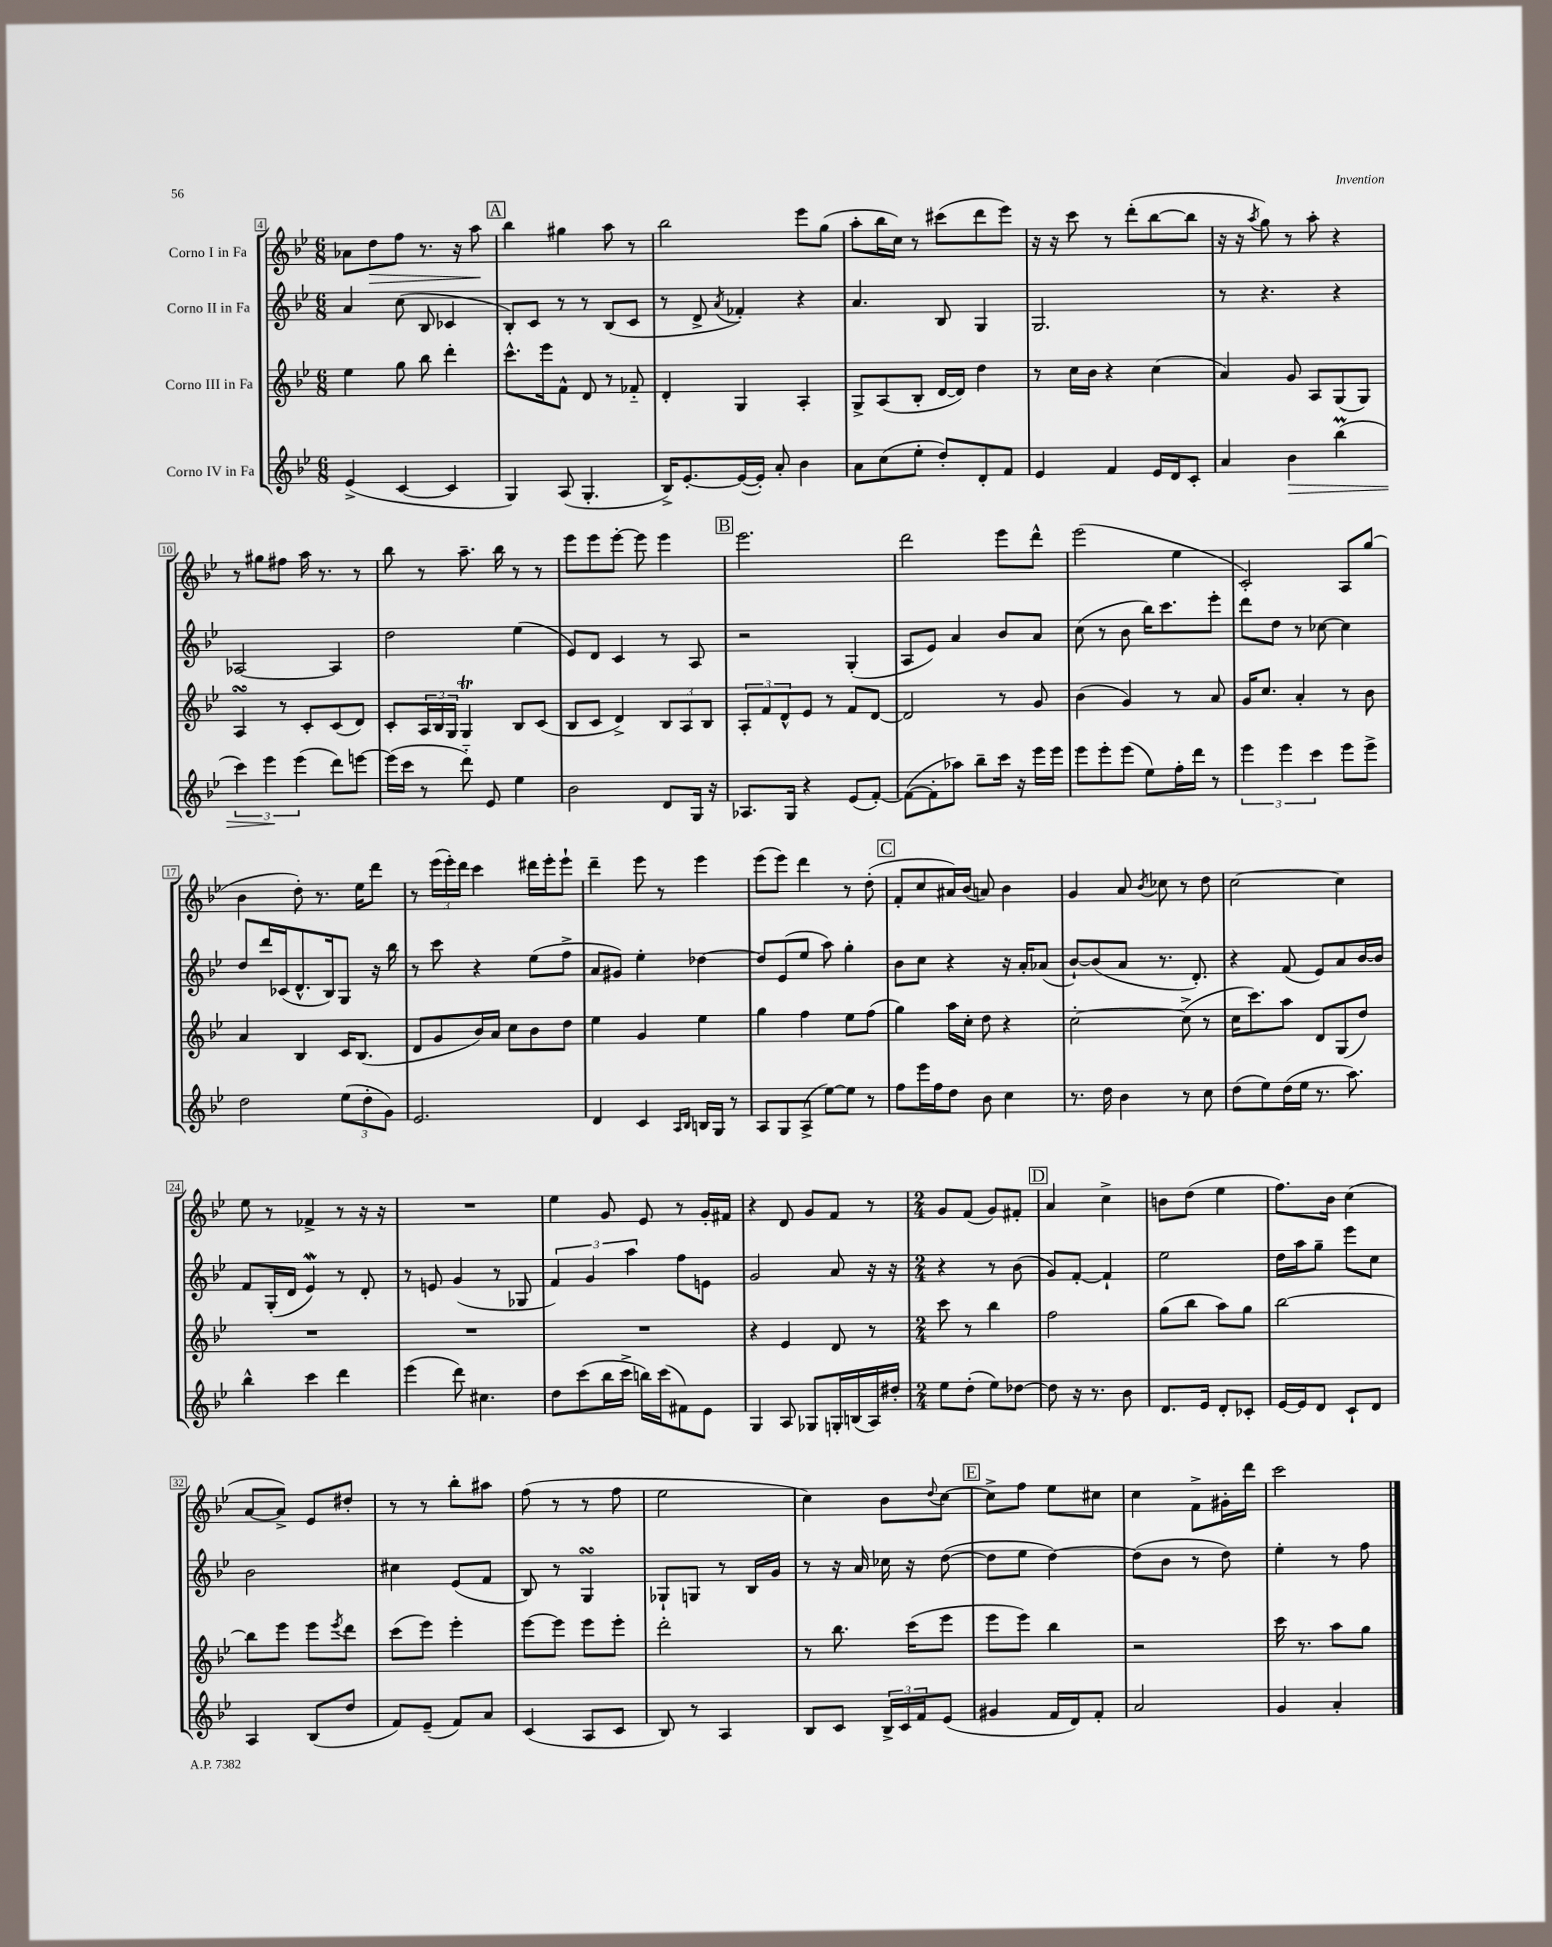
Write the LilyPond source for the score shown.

<<
\new StaffGroup <<
\new Staff = "s0" \with { instrumentName = "Corno I in Fa" } {
    \clef treble \key bes \major \numericTimeSignature \time 6/8
    aes'8 d''8\> f''8 r8. r16 a''8\! |
    \mark \markup { \box "A" } bes''4 gis''4 a''8 r8 |
    bes''2 ees'''8 g''8( |
    a''8-. bes''16 c''16) r8 cis'''8( d'''8 ees'''8) |
    r16 r16 c'''8 r8 d'''8-.( bes''8~ bes''8 |
    r16 r16 \acciaccatura { a''8 } g''8) r8 a''8-. r4 |
    r8 gis''8 fis''8 a''16 r8. r8 |
    bes''8 r8 a''8.-- bes''16 r8 r8 |
    ees'''8 ees'''8 ees'''8~-. ees'''8 ees'''4 |
    \mark \markup { \box "B" } ees'''2. |
    d'''2 ees'''8 d'''8-^ |
    ees'''2( ees''4 |
    c'2-.) a8 g''8( |
    bes'4 d''8-.) r8. ees''16 d'''8 |
    r8 \tuplet 3/2 { ees'''16( ees'''16-.) d'''16 } c'''4 dis'''16 ees'''16-. ees'''8-! |
    d'''4-- ees'''8 r8 ees'''4 |
    ees'''8( ees'''8) d'''4 r8 d''8-.( |
    \mark \markup { \box "C" } f'8-. c''8 ais'16) bes'16( a'8) bes'4 |
    g'4 a'8 \acciaccatura { bes'8 } ces''8 r8 d''8 |
    c''2~ c''4 |
    ees''8 r8 fes'4-> r8 r16 r16 |
    R2. |
    ees''4 g'8 ees'8 r8 g'16-. fis'16 |
    r4 d'8 g'8 f'8 r8 |
    \numericTimeSignature \time 2/4 g'8 f'8( g'8) fis'8-. |
    \mark \markup { \box "D" } a'4 c''4-> |
    b'8 d''8( ees''4 |
    f''8.) bes'16 c''4( |
    a'8~ a'8->) ees'8 dis''8-. |
    r8 r8 bes''8-. ais''8 |
    f''8( r8 r8 f''8 |
    ees''2 |
    c''4) bes'8 \appoggiatura { d''8 } c''8~ |
    \mark \markup { \box "E" } c''8-> f''8 ees''8 cis''8 |
    c''4 f'8-> gis'16-. d'''16 |
    c'''2 \bar "|." |
}
\new Staff = "s1" \with { instrumentName = "Corno II in Fa" } {
    \clef treble \key bes \major \numericTimeSignature \time 6/8
    a'4 c''8( bes8 ces'4 |
    \mark \markup { \box "A" } bes8-.) c'8 r8 r8 bes8( c'8 |
    r8 d'8-> \acciaccatura { a'8 } fes'4-.) r4 |
    a'4. bes8 g4 |
    g2. |
    r8 r4. r4 |
    aes2~ aes4 |
    d''2 ees''4( |
    ees'8) d'8 c'4 r8 a8 |
    \mark \markup { \box "B" } r2 g4-.( |
    a8 ees'8) a'4 bes'8 a'8 |
    c''8( r8 bes'8 bes''16) c'''8. ees'''8-. |
    d'''8 d''8 r8 ces''8~ ces''4 |
    d''8 d'''16 ces'16( d'8.-^ bes16) g8 r16 bes''16 |
    r8 c'''8 r4 ees''8( f''8-> |
    a'8 gis'8) ees''4-. des''4~ |
    des''8 ees'8( ees''8 a''8) g''4-. |
    \mark \markup { \box "C" } bes'8 c''8 r4 r16 a'16-. aes'8( |
    bes'8~-!) bes'8( a'8 r8. d'8.-.) |
    r4 f'8( ees'8) a'8 bes'16~ bes'16 |
    f'8 g16-.( d'16 ees'4\mordent) r8 d'8-. |
    r8 e'8 g'4( r8 ges8 |
    \tuplet 3/2 { f'4) g'4 a''4 } f''8 e'8 |
    g'2 a'8 r16 r16 |
    \numericTimeSignature \time 2/4 r4 r8 bes'8( |
    \mark \markup { \box "D" } g'8) f'8~-. f'4-! |
    ees''2 |
    d''16 a''16 g''8-- ees'''8 c''8 |
    bes'2 |
    cis''4 ees'8( f'8 |
    bes8) r8 g4\turn |
    ges8-! g8 r8 bes16 g'16 |
    r8 r16 a'16 ces''16 r16 d''8~( |
    \mark \markup { \box "E" } d''8 ees''8 d''4~) |
    d''8( bes'8 r8 d''8) |
    ees''4-. r8 f''8 \bar "|." |
}
\new Staff = "s2" \with { instrumentName = "Corno III in Fa" } {
    \clef treble \key bes \major \numericTimeSignature \time 6/8
    ees''4 g''8 bes''8 d'''4-. |
    \mark \markup { \box "A" } c'''8.-^ ees'''16 f'8-^ d'8 r8 fes'8-_ |
    d'4-. g4 a4-. |
    g8-> a8( bes8-. d'16~ d'16) d''4 |
    r8 c''16 bes'16 r4 c''4( |
    a'4) g'8 a8 g8( g8) |
    a4\turn r8 c'8-. c'8( d'8) |
    c'8-. \tuplet 3/2 { a16 bes16 g16 } g4\trill bes8 c'8( |
    bes8 c'8 d'4->) \tuplet 3/2 { bes8 a8 bes8 } |
    \mark \markup { \box "B" } \tuplet 3/2 { a8-. f'8 d'8-^ } ees'8 r8 f'8 d'8~ |
    d'2 r8 g'8 |
    bes'4( g'4) r8 a'8 |
    g'16 c''8. a'4-. r8 bes'8 |
    a'4 bes4 c'16 bes8.( |
    d'8 g'8 bes'16) a'16 c''8 bes'8 d''8 |
    ees''4 g'4 ees''4 |
    g''4 f''4 ees''8 f''8( |
    \mark \markup { \box "C" } g''4) a''16 c''16-. d''8 r4 |
    c''2~-. c''8->( r8 |
    c''16 c'''8.) a''8 d'8 g8( d''8) |
    R2. |
    R2. |
    R2. |
    r4 ees'4 d'8 r8 |
    \numericTimeSignature \time 2/4 c'''8 r8 bes''4 |
    \mark \markup { \box "D" } f''2 |
    g''8( bes''8 a''8) g''8 |
    bes''2~ |
    bes''8 ees'''8 ees'''8 \acciaccatura { ees'''8 } d'''8 |
    c'''8( ees'''8) ees'''4-. |
    ees'''8~ ees'''8 ees'''8 ees'''8-. |
    d'''2-. |
    r8 bes''8. c'''16( ees'''8 |
    \mark \markup { \box "E" } ees'''8 ees'''8) bes''4 |
    r2 |
    c'''16 r8. a''8 g''8 \bar "|." |
}
\new Staff = "s3" \with { instrumentName = "Corno IV in Fa" } {
    \clef treble \key bes \major \numericTimeSignature \time 6/8
    ees'4->( c'4~ c'4 |
    \mark \markup { \box "A" } g4) a8( g4.-. |
    bes16->) ees'8.~-. ees'16~( ees'16-.) a'8-. bes'4 |
    a'8 c''8( ees''8-. d''8-.) d'8-. f'8 |
    ees'4 f'4 ees'16 d'16 c'8-. |
    a'4 bes'4\> bes''4\prall( |
    \tuplet 3/2 { c'''4) ees'''4\! ees'''4( } d'''8) e'''8~ |
    e'''16( c'''16 r8 d'''8-_) ees'8 ees''4 |
    bes'2 d'8 g16 r16 |
    \mark \markup { \box "B" } aes8. g16 r4 ees'8( f'8~-.) |
    f'8~( f'8-. aes''8) bes''8-- c'''16 r16 ees'''16 ees'''16 |
    ees'''8 ees'''8-. ees'''8( ees''8) f''16-. d'''16 r8 |
    \tuplet 3/2 { ees'''4 ees'''4 c'''4 } ees'''8 ees'''8-> |
    d''2 \tuplet 3/2 { ees''8( d''8-. g'8) } |
    ees'2. |
    d'4 c'4 \grace { a16 bes16 } b16 g16 r8 |
    a8 g8 a8->( ees''8~) ees''8 r8 |
    \mark \markup { \box "C" } f''8 ees'''16 f''16 d''8 bes'8 c''4 |
    r8. d''16 bes'4 r8 c''8 |
    d''8( ees''8) d''16( ees''16 r8. a''8.) |
    bes''4-^ c'''4 d'''4 |
    ees'''4( d'''8) cis''4. |
    d''8 c'''8( bes''16 c'''16-> b''16) c'''16( fis'8) ees'8 |
    g4 a8 ges8 g16-. b16( a16) dis''16-. |
    \numericTimeSignature \time 2/4 ees''8 d''8-.( ees''8) des''8~ |
    \mark \markup { \box "D" } des''8 r16 r8. bes'8 |
    d'8. ees'16 d'8-. ces'8-. |
    ees'16~ ees'16 d'8 c'8-! d'8 |
    a4 bes8( d''8 |
    f'8) ees'8--( f'8) a'8 |
    c'4( a8 c'8 |
    bes8) r8 a4 |
    bes8 c'8 \tuplet 3/2 { bes16-> c'16 f'16 } ees'8( |
    \mark \markup { \box "E" } gis'4 f'16 d'16) f'8-. |
    a'2 |
    g'4 a'4-. \bar "|." |
}
>>
>>
\layout { \context { \Score currentBarNumber = #4 \override BarNumber.stencil = #(make-stencil-boxer 0.1 0.3 ly:text-interface::print) } }
